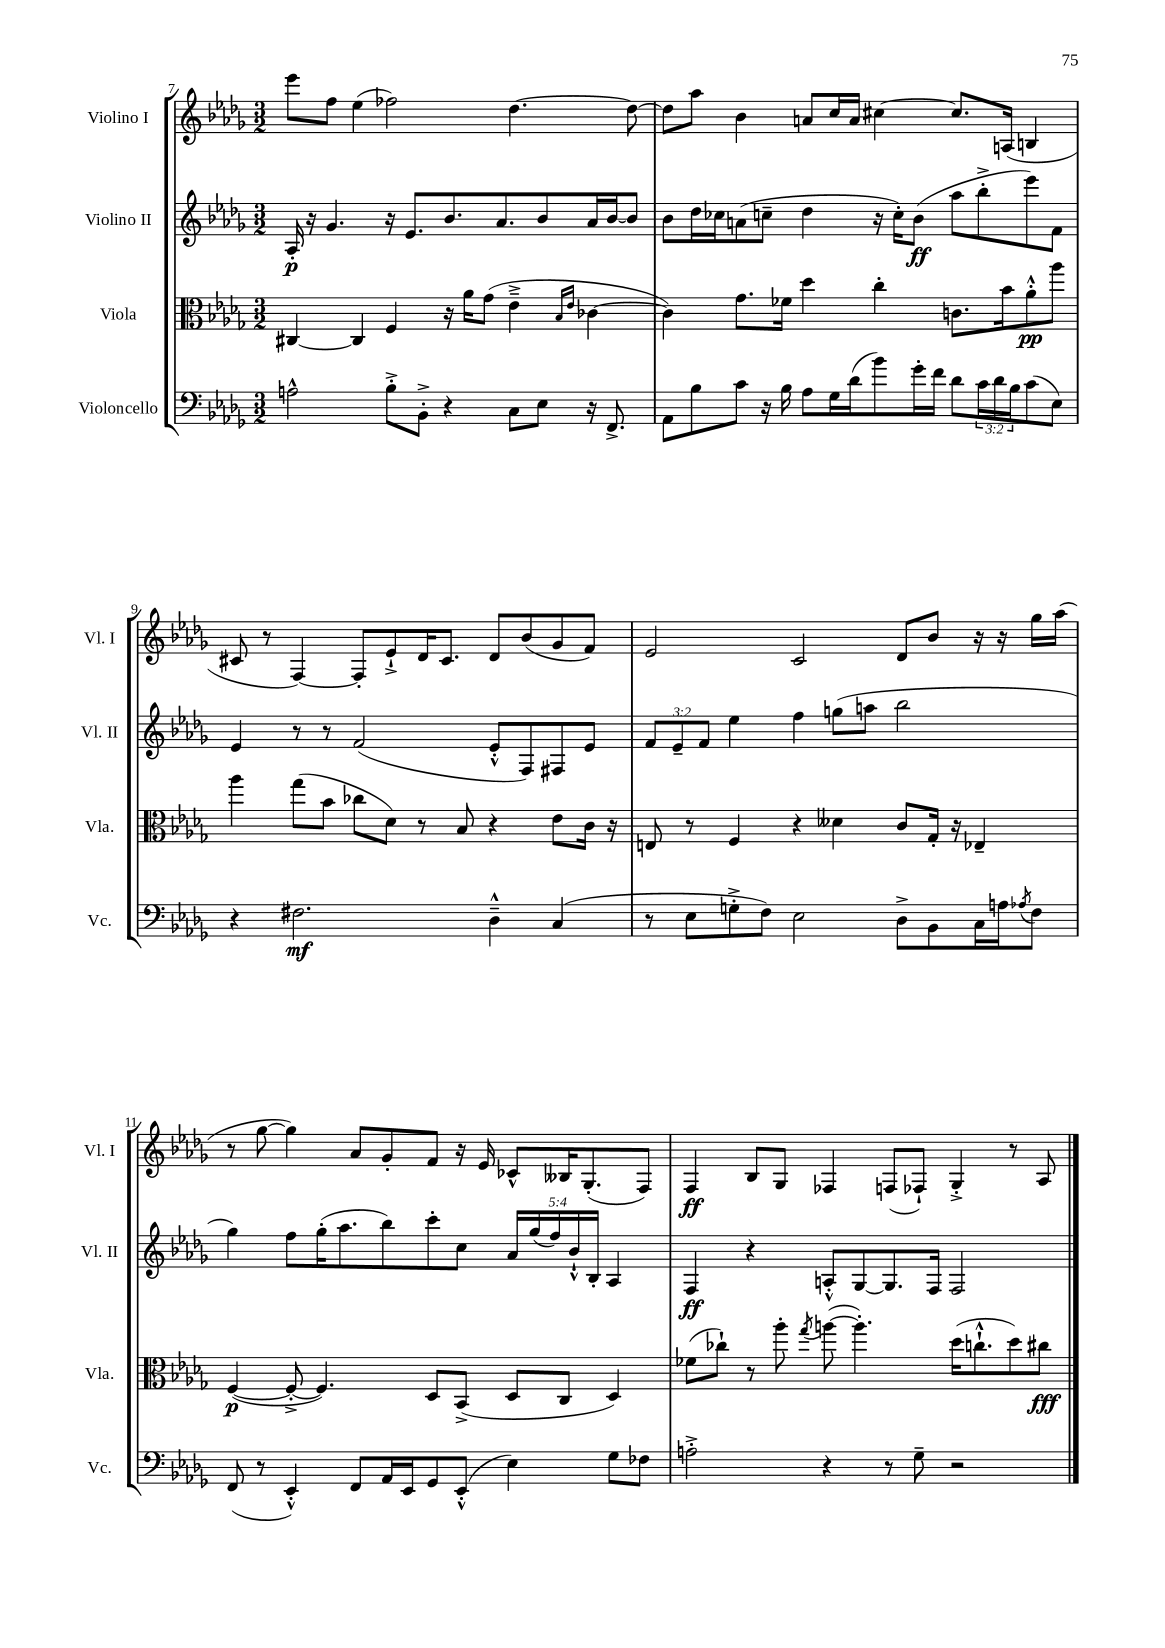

**kern	**kern	**kern	**kern
*staff4	*staff3	*staff2	*staff1
*clefF4	*clefC3	*clefG2	*clefG2
*k[b-e-a-d-g-]	*k[b-e-a-d-g-]	*k[b-e-a-d-g-]	*k[b-e-a-d-g-]
*M3/2	*M3/2	*M3/2	*M3/2
2A^^	[4C#	16A-'	8eee-
.	.	16r	.
.	.	4.g-	8ff
.	4C#]	.	(4ee-
8B-'^	4F	16r	2ff-)
.	.	8.e-	.
8BB-'^	.	.	.
4r	16r	8.b-	.
.	16a-	.	.
.	(8g-	.	.
.	.	8.a-	.
8C	4e-~^	.	[4.dd-
8E-	.	8b-	.
.	16qqB-	.	.
.	16qqe-	.	.
16r	[4c-	16a-	.
8.FF^	.	[16b-	.
.	.	8b-]	8dd-_
=	=	=	=
8AA-	4c-])	8b-	8dd-]
8B-	.	16dd-	8aa-
.	.	16cc-	.
8c	8.g-	(8a	4b-
16r	.	8cc~	.
16B-	16f-	.	.
8A-	4dd-	4dd-	8a
16G-	.	.	16cc
(16d-	.	.	16a
8b-)	4cc'	16r	[4cc#
.	.	16cc')	.
16g-'	.	(8b-	.
16f	.	.	.
8d-	8.c	8aa-	8.cc#]
24c	.	8bb-'^	.
24d-	.	.	.
.	16b-	.	(16A
24B-	.	.	.
(8c	8a-'^^	8eee-)	4B
8E-)	8aa-	8f	.
=	=	=	=
4r	4aa-	4e-	8c#
.	.	.	8r
2.F#	(8gg-	8r	[4F)
.	8b-	8r	.
.	8cc-	(2f	8F']
.	8d-)	.	8e-`^
.	8r	.	16d-
.	.	.	8.c#
.	8B-	.	.
4D-~^^	4r	8e-'^^	8d-
.	.	8F)	(8b-
(4C	8e-	8F#	8g-
.	16c	8e-	8f)
.	16r	.	.
=	=	=	=
8r	8E	12f	2e-
.	.	12e-~	.
8E-	8r	.	.
.	.	12f	.
8G'^	4F	4ee-	.
8F)	.	.	.
2E-	4r	4ff	2c
.	4d--	(8gg	.
.	.	8aa	.
8D-^	8c	2bb-	8d-
8BB-	16G-'	.	8b-
.	16r	.	.
16C	4E-~	.	16r
16A	.	.	16r
8qA-	.	.	.
8F	.	.	16gg-
.	.	.	(16aa-
=	=	=	=
(8FF	([4F	4gg-)	8r
8r	.	.	[8gg-
4EE-'^^)	8F'^_	8ff	4gg-])
.	4.F])	(16gg-'	.
.	.	8.aa-	.
8FF	.	.	8a-
16AA-	.	8bb-)	8g-'
16EE-	.	.	.
8GG-	8D-	8ccc'	8f
(8EE-'^^	(8BB-^	8cc	16r
.	.	.	16e-
4E-)	8D-	20a-	8c-^^
.	.	(20gg-	.
.	.	20ff)	.
.	8C	.	16B--
.	.	20b-`^^	.
.	.	.	(8.G-'
.	.	20B-'	.
8G-	4D-)	4A-	.
8F-	.	.	8F)
=	=	=	=
2A'^	(8f-	4F	4F
.	8cc-`)	.	.
.	8r	4r	8B-
.	8aa-'	.	8G-
.	8qgg-	.	.
4r	([8aa	8A'^^	4F-
.	4.aa'])	[8G-	.
8r	.	8.G-]	(8F
8G-~	.	.	8F-`)
.	.	16F	.
2r	(16dd-	2F	4G-'^
.	8.cc`^^	.	.
.	8dd-)	.	8r
.	8cc#	.	8A-
==	==	==	==
*-	*-	*-	*-
